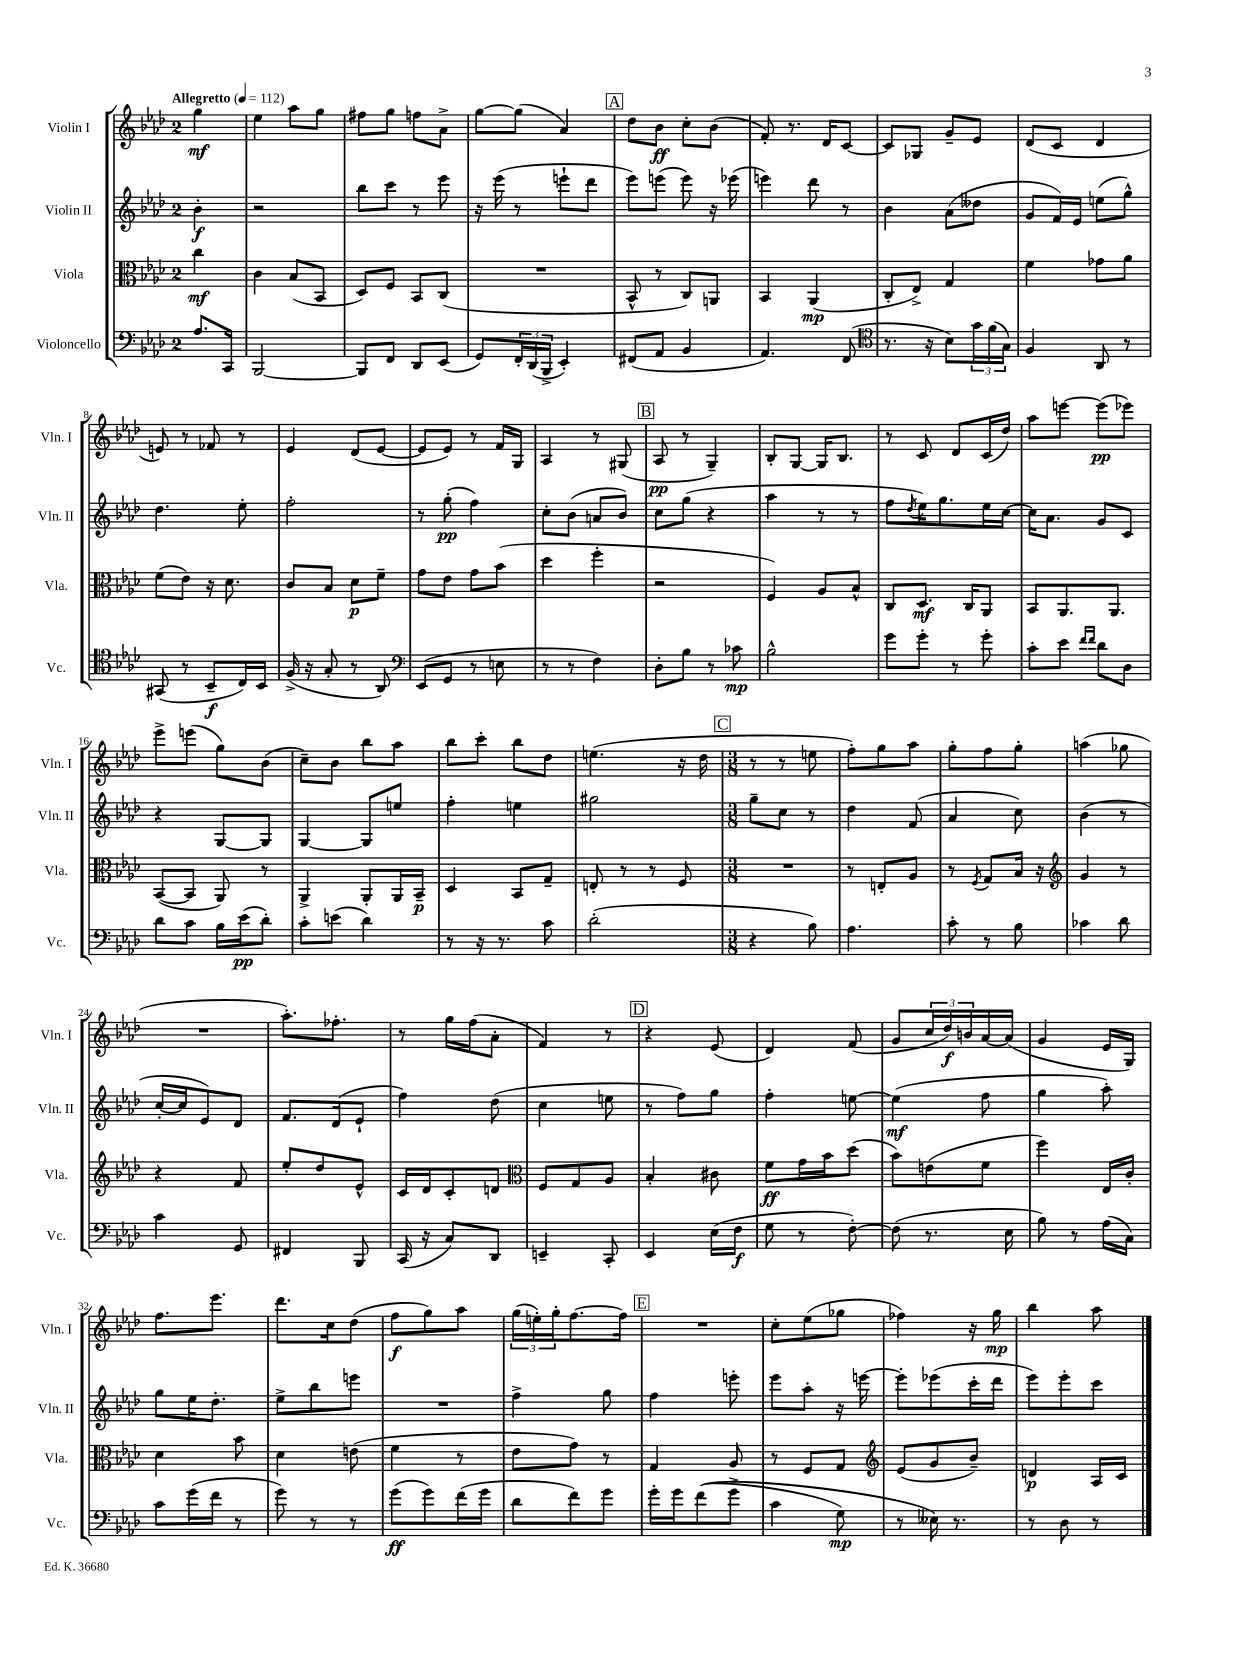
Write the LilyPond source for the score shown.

<<
\new StaffGroup <<
\new Staff = "s0" \with { instrumentName = "Violin I" shortInstrumentName = "Vln. I" } {
    \clef treble \key aes \major \once \override Staff.TimeSignature.style = #'single-digit \time 2/4 \partial 4 \tempo "Allegretto" 4 = 112
    g''4\mf |
    ees''4 aes''8 g''8 |
    fis''8 g''8 f''8 aes'8-> |
    g''8~ g''8( aes'4) |
    \mark \markup { \box "A" } des''8 bes'8\ff c''8-. bes'8( |
    f'8-.) r8. des'16 c'8~ |
    c'8 ges8 g'8-- ees'8 |
    des'8( c'8 des'4 |
    e'8) r8 fes'8 r8 |
    ees'4 des'8( ees'8~ |
    ees'8 ees'8) r8 f'16 g16 |
    aes4 r8 gis8( |
    \mark \markup { \box "B" } aes8\pp r8 g4--) |
    bes8-. g8~ g16 bes8. |
    r8 c'8 des'8 c'16( des''16) |
    aes''8 e'''8~ e'''8\pp( ees'''8) |
    ees'''8-> e'''8( g''8) bes'8( |
    c''8--) bes'8 bes''8 aes''8 |
    bes''8 c'''8-. bes''8 des''8 |
    e''4.( r16 des''16 |
    \mark \markup { \box "C" } \numericTimeSignature \time 3/8 r8 r8 e''8 |
    f''8-.) g''8 aes''8 |
    g''8-. f''8 g''8-. |
    a''4( ges''8 |
    R4. |
    aes''8.-.) fes''8.-. |
    r8 g''16 f''16( aes'8-. |
    f'4) r8 |
    \mark \markup { \box "D" } r4 ees'8( |
    des'4) f'8( |
    g'8 \tuplet 3/2 { c''16 des''16\f) b'16 } aes'16~ aes'16( |
    g'4 ees'16 g16) |
    f''8. ees'''8. |
    des'''8. c''16 des''8( |
    f''8\f g''8) aes''8 |
    \tuplet 3/2 { g''16( e''16-.) g''16-. } f''8.~ f''16 |
    \mark \markup { \box "E" } R4. |
    c''8-. ees''8( ges''8 |
    fes''4) r16 g''16\mp |
    bes''4 aes''8 \bar "|." |
}
\new Staff = "s1" \with { instrumentName = "Violin II" shortInstrumentName = "Vln. II" } {
    \clef treble \key aes \major \once \override Staff.TimeSignature.style = #'single-digit \time 2/4 \partial 4
    bes'4-.\f |
    r2 |
    bes''8 c'''8 r8 ees'''8 |
    r16 ees'''16( r8 e'''8-! des'''8 |
    \mark \markup { \box "A" } ees'''8) e'''8( e'''8) r16 ees'''16( |
    e'''4) des'''8 r8 |
    bes'4 aes'8( deses''8 |
    g'8 f'16) ees'16 e''8( g''8-^) |
    des''4. ees''8-. |
    f''2-. |
    r8 g''8-.\pp( f''4) |
    c''8-. bes'8( a'8 bes'8) |
    \mark \markup { \box "B" } c''8 g''8( r4 |
    aes''4 r8 r8 |
    f''8 \acciaccatura { des''8 } ees''16) g''8. ees''16 c''16~ |
    c''16 aes'8. g'8 c'8 |
    r4 g8~ g8 |
    g4~ g8 e''8 |
    f''4-. e''4 |
    gis''2 |
    \mark \markup { \box "C" } \numericTimeSignature \time 3/8 g''8-- c''8 r8 |
    des''4 f'8( |
    aes'4 c''8) |
    bes'4( r8 |
    c''16~-. c''16 ees'8) des'8 |
    f'8. des'16( ees'8-! |
    f''4) des''8( |
    c''4 e''8 |
    \mark \markup { \box "D" } r8 f''8) g''8 |
    f''4-. e''8~ |
    e''4\mf( f''8 |
    g''4 aes''8-.) |
    g''8 ees''16 des''8.-. |
    ees''8-> bes''8 e'''8 |
    R4. |
    f''4-> g''8 |
    \mark \markup { \box "E" } f''4 e'''8-. |
    ees'''8 aes''8-. r16 e'''16~ |
    e'''8-. ees'''8( c'''16-. des'''16 |
    ees'''8) ees'''8-. c'''8 \bar "|." |
}
\new Staff = "s2" \with { instrumentName = "Viola" shortInstrumentName = "Vla." } {
    \clef alto \key aes \major \once \override Staff.TimeSignature.style = #'single-digit \time 2/4 \partial 4
    c''4\mf |
    c'4 bes8( bes,8 |
    des8) f8 bes,8 c8( |
    R2 |
    \mark \markup { \box "A" } bes,8-^ r8 c8) a,8 |
    bes,4 aes,4\mp( |
    c8-. ees8->) g4 |
    f'4 ges'8 aes'8 |
    f'8( ees'8) r16 des'8. |
    c'8 bes8 des'8\p f'8-- |
    g'8 ees'8 g'8 bes'8( |
    des''4 f''4-. |
    \mark \markup { \box "B" } r2 |
    f4) aes8 bes8-^ |
    c8 des8.\mf c16 aes,8 |
    bes,8 aes,8. aes,8. |
    bes,8~( bes,8 aes,8) r8 |
    aes,4-> aes,8-. aes,16 bes,16--\p |
    des4 bes,8 g8-- |
    e8-. r8 r8 f8 |
    \mark \markup { \box "C" } \numericTimeSignature \time 3/8 R4. |
    r8 e8-. aes8 |
    r8 \acciaccatura { f8 } g8 bes16 r16 |
    \clef treble g'4 r8 |
    r4 f'8 |
    ees''8-. des''8 ees'8-^ |
    c'16 des'16 c'8-. d'8 |
    \clef alto f8 g8 aes8 |
    \mark \markup { \box "D" } bes4-. cis'8 |
    f'8\ff g'16 bes'16 des''8( |
    bes'8) e'8( f'8 |
    f''4) ees16 c'16-. |
    des'4 bes'8 |
    des'4 e'8( |
    f'4 r8 |
    ees'8 g'8) r8 |
    \mark \markup { \box "E" } g4 aes8 |
    r8 f8 g8 |
    \clef treble ees'8( g'8 bes'8--) |
    d'4\p aes16 c'16 \bar "|." |
}
\new Staff = "s3" \with { instrumentName = "Violoncello" shortInstrumentName = "Vc." } {
    \clef bass \key aes \major \once \override Staff.TimeSignature.style = #'single-digit \time 2/4 \partial 4
    aes8. c,16 |
    bes,,2~ |
    bes,,8 f,8 des,8 ees,8( |
    g,8) \tuplet 3/2 { f,16-. des,16( bes,,16-> } ees,4-.) |
    \mark \markup { \box "A" } fis,8( aes,8 bes,4 |
    aes,4.) f,8( |
    \clef tenor r8. r16 bes8) \tuplet 3/2 { g'16 f'16( g16) } |
    f4 aes,8 r8 |
    gis,8( r8 bes,8--\f c16) bes,16 |
    f16->( r16 g8-. r8 aes,8) |
    \clef bass ees,8( g,8 r8 e8 |
    r8 r8 f4) |
    \mark \markup { \box "B" } des8-. bes8 r8 ces'8\mp |
    bes2-^ |
    g'8 g'8-. r8 g'8-. |
    c'8-. ees'8 \grace { f'16 f'16 } des'8 des8 |
    des'8 c'8 bes16 ees'16\pp( des'8-.) |
    c'8-. e'8( des'4) |
    r8 r16 r8. c'8 |
    des'2-.( |
    \mark \markup { \box "C" } \numericTimeSignature \time 3/8 r4 bes8) |
    aes4. |
    c'8-. r8 bes8 |
    ces'4 des'8 |
    c'4 g,8 |
    fis,4 bes,,8 |
    c,16( r16 c8) des,8 |
    e,4-- c,8-. |
    \mark \markup { \box "D" } ees,4 ees16( f16\f |
    g8 r8 f8~-.) |
    f8( r8. ees16 |
    bes8) r8 aes16( c16) |
    c'8 g'16( f'16 r8 |
    g'8) r8 r8 |
    g'8\ff( g'8) f'16( g'16 |
    des'8 f'8) g'8 |
    \mark \markup { \box "E" } g'16-. g'16 f'8(\( g'8-> |
    c'4 g8\mp) |
    r8 eeses16\) r8. |
    r8 des8 r8 \bar "|." |
}
>>
>>
